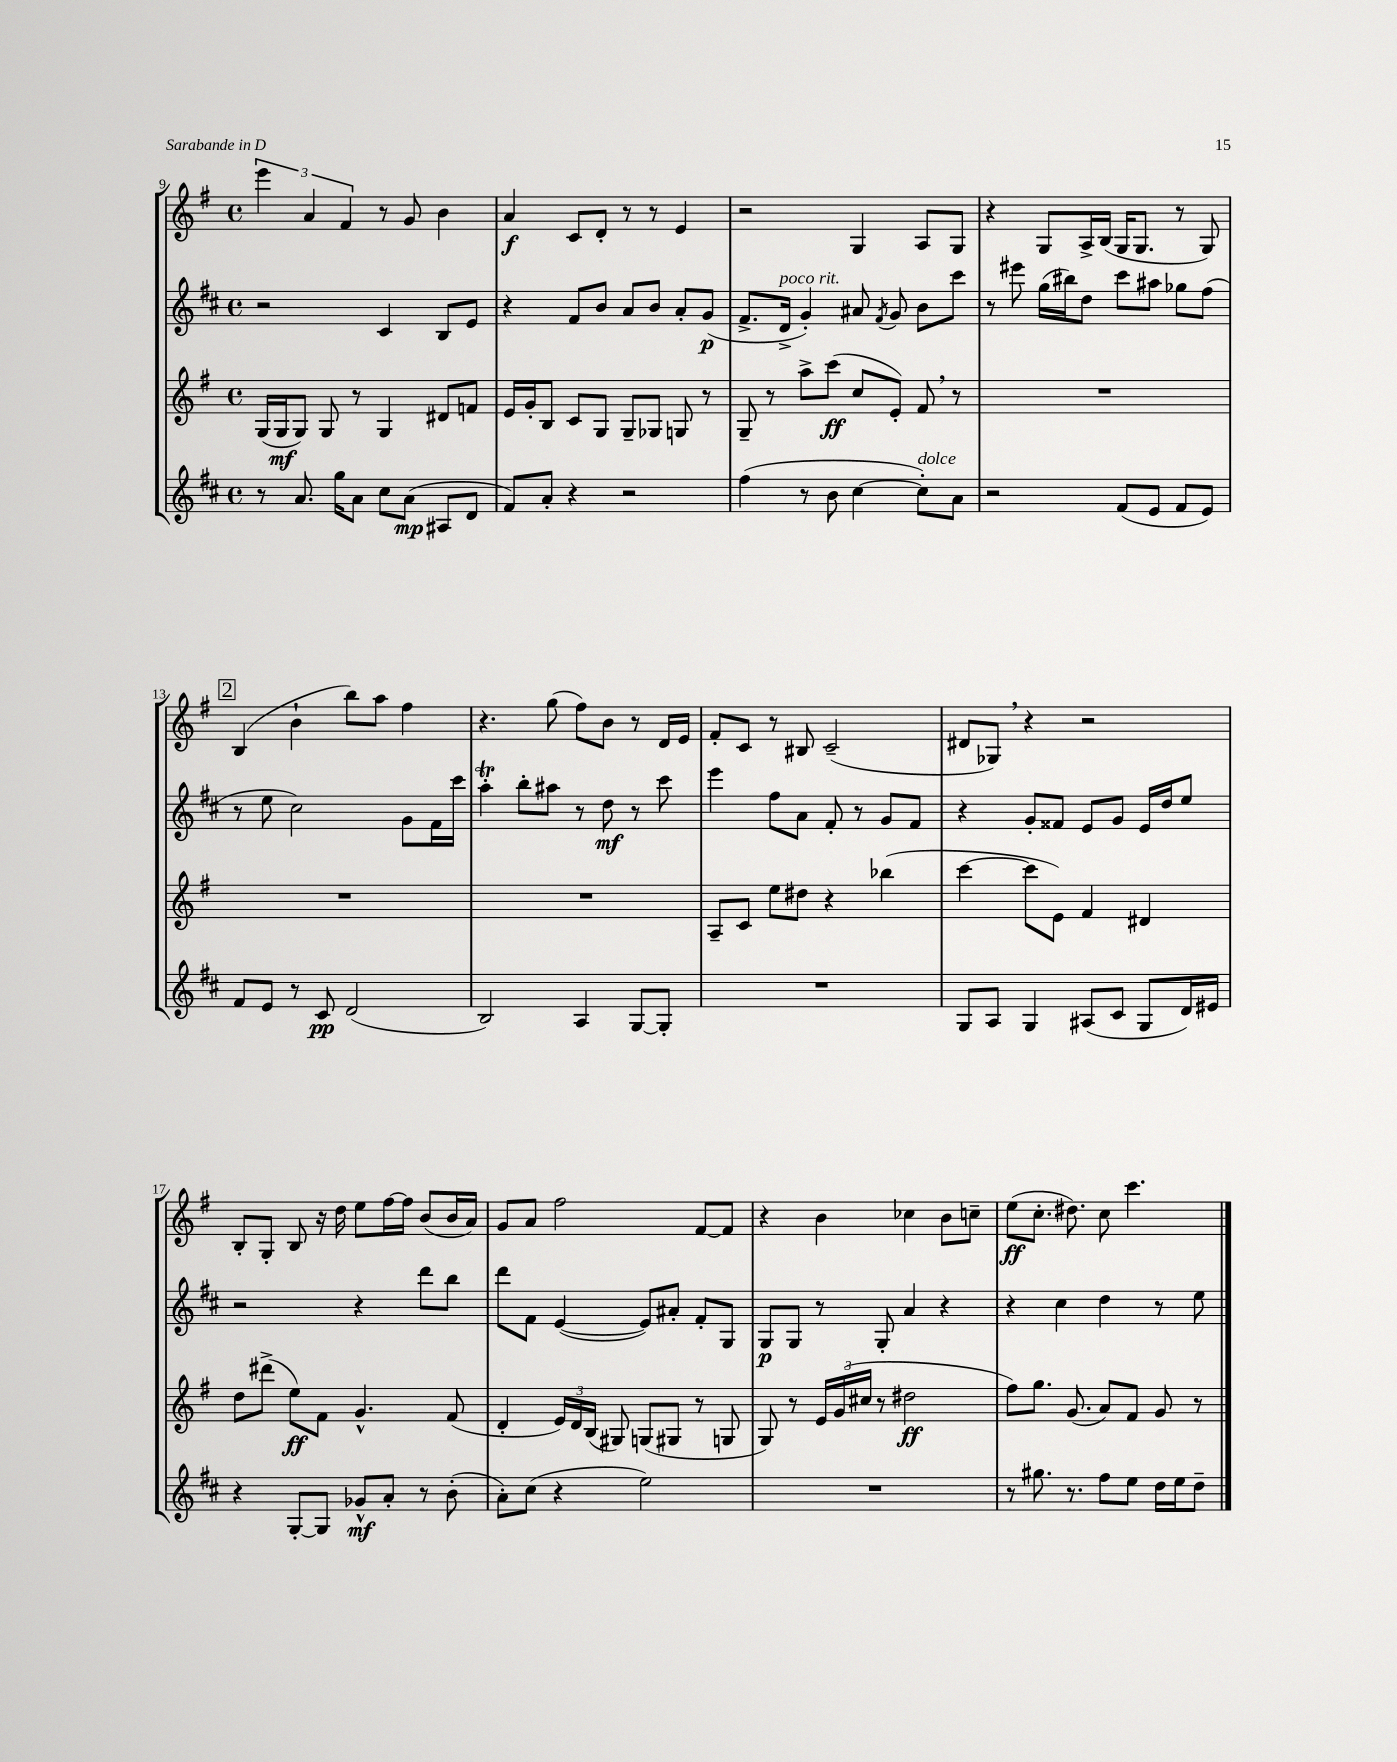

**kern	**kern	**kern	**kern
*staff4	*staff3	*staff2	*staff1
*clefG2	*clefG2	*clefG2	*clefG2
*k[f#c#]	*k[f#]	*k[f#c#]	*k[f#]
*M4/4	*M4/4	*M4/4	*M4/4
*met(c)	*met(c)	*met(c)	*met(c)
8r	(16G/LL	2r	6eee\
.	16G/J	.	.
8.a/	8G/J)	.	.
.	.	.	6a/
.	8G/	.	.
16gg\LK	.	.	.
.	.	.	6f#/
8a\J	8r	.	.
8cc#\L	4G/	4c#/	8r
(8a\J	.	.	8g/
8A#/L	8d#/L	8B/L	4b\
8d/J	8f/J	8e/J	.
=	=	=	=
8f#/L)	16e/LL	4r	4a/
.	16g'/J	.	.
8a'/J	8B/J	.	.
4r	8c/L	8f#/L	8c/L
.	8G/J	8b/J	8d'/J
2r	8G~/L	8a/L	8r
.	8G-/J	8b/J	8r
.	8G/	8a'/L	4e/
.	8r	(8g/J	.
=	=	=	=
(4ff#\	8G~/	8.f#^/L	2r
.	8r	.	.
.	.	16d^/Jk	.
8r	8aa^\L	4g'/)	.
8b\	(8ccc\J	.	.
[4cc#\	8cc/L	8a#/	4G/
.	.	8qf#/	.
.	8e'/J)	8g/	.
8cc#'\]L)	8f#/	8b\L	8A/L
8a\J	8r	8ccc#\J	8G/J
=	=	=	=
2r	1r	8r	4r
.	.	8eee#\	.
.	.	(16gg\LL	8G/L
.	.	16bb#\J)	.
.	.	8dd\J	16A^/L
.	.	.	(16B/JJ
(8f#/L	.	8ccc#\L	16G/LK
.	.	.	8.G/J
8e/J	.	8aa#\J	.
8f#/L	.	8gg-\L	8r
8e/J)	.	(8ff#\J	8G/)
=	=	=	=
8f#/L	1r	8r	(4B/
8e/J	.	8ee\	.
8r	.	2cc#\)	4b`\
8c#/	.	.	.
(2d/	.	.	8bb\L)
.	.	.	8aa\J
.	.	8g\L	4ff#\
.	.	16f#\L	.
.	.	16ccc#\JJ	.
=	=	=	=
2B/)	1r	4aa'\	4.r
.	.	8bb'\L	.
.	.	8aa#\J	(8gg\
4A/	.	8r	8ff#\L)
.	.	8dd\	8b\J
[8G/L	.	8r	8r
8G'/]J	.	8ccc#\	16d/LL
.	.	.	16e/JJ
=	=	=	=
1r	8A~/L	4eee\	8f#'/L
.	8c/J	.	8c/J
.	8ee\L	8ff#\L	8r
.	8dd#\J	8a\J	8B#/
.	4r	8f#'/	(2c~/
.	.	8r	.
.	(4bb-\	8g/L	.
.	.	8f#/J	.
=	=	=	=
8G/L	[4ccc\	4r	8d#/L
8A/J	.	.	8G-/J)
4G/	8ccc\]L	8g'/L	4r
.	8e\J)	8f##/J	.
(8A#/L	4f#/	8e/L	2r
8c#/J	.	8g/J	.
8G/L	4d#/	16e/LL	.
.	.	16dd/J	.
16d/L)	.	8ee/J	.
16e#/JJ	.	.	.
=	=	=	=
4r	8dd\L	2r	8B'/L
.	(8ddd#^\J	.	8G'/J
[8G'/L	8ee\L)	.	8B/
8G/]J	8f#\J	.	16r
.	.	.	16dd\
8g-^^/L	4.g^^/	4r	8ee\L
8a'/J	.	.	[16ff#\L
.	.	.	16ff#\]JJ
8r	.	8ddd\L	(8b/L
(8b'\	(8f#/	8bb\J	16b/L
.	.	.	16a/JJ)
=	=	=	=
8a'\L)	4d'/	8ddd\L	8g/L
(8cc#\J	.	8f#\J	8a/J
4r	24e/LL)	([4e/	2ff#\
.	24d/	.	.
.	(24B/JJ	.	.
.	8G#/)	.	.
2ee\)	(8G/L	8e/]L)	.
.	8G#/J	8a#'/J	.
.	8r	8f#'/L	[8f#/L
.	8G/	8G/J	8f#/]J
=	=	=	=
1r	8G/)	8G/L	4r
.	8r	8G/J	.
.	24e/LL	8r	4b\
.	(24g/	.	.
.	24cc#/JJ	.	.
.	8r	8G'/	.
.	2dd#\	4a/	4cc-\
.	.	4r	8b\L
.	.	.	8cc~\J
=	=	=	=
8r	8ff#\L)	4r	(8ee\L
8.gg#\	8.gg\J	.	8.cc'\J
.	.	4cc#\	.
8.r	(8.g/	.	8.dd#\)
8ff#\L	8a/L)	4dd\	8cc\
8ee\J	8f#/J	.	4.ccc\
16dd\LL	8g/	8r	.
16ee\J	.	.	.
8dd~\J	8r	8ee\	.
==	==	==	==
*-	*-	*-	*-
